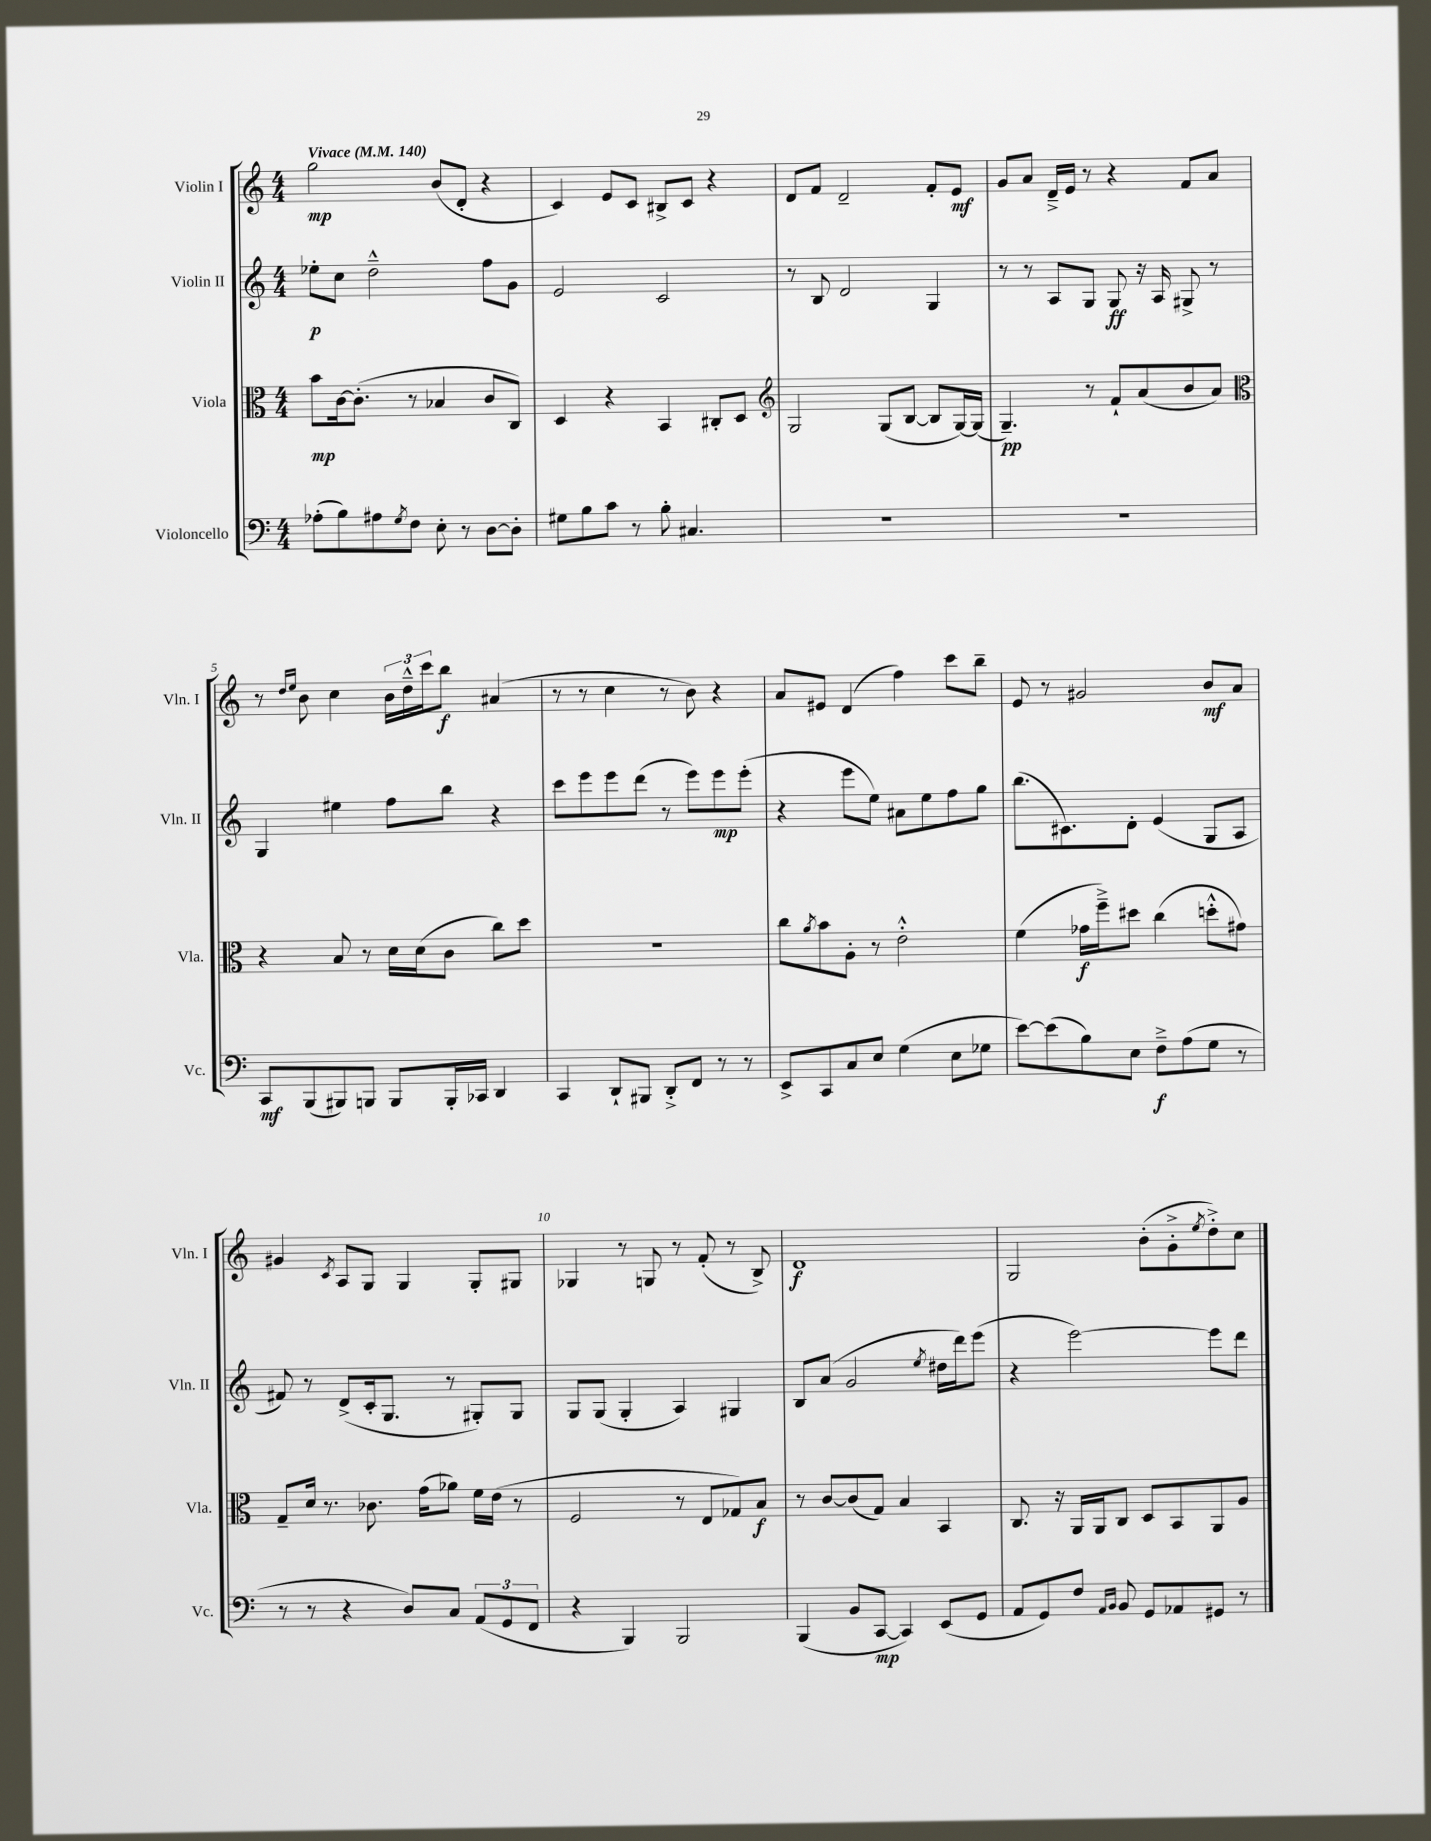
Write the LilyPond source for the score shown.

<<
\new StaffGroup <<
\new Staff = "s0" \with { instrumentName = "Violin I" shortInstrumentName = "Vln. I" } {
    \clef treble \key c \major \numericTimeSignature \time 4/4 \tempo "Vivace" 4 = 140
    g''2\mp b'8( d'8-. r4 |
    c'4) e'8 c'8 bis8-> c'8 r4 |
    d'8 f'8 d'2-- f'8-. e'8\mf |
    g'8 a'8 d'16---> e'16 r8 r4 f'8 a'8 |
    r8 \grace { d''16 e''16 } b'8 c''4 \tuplet 3/2 { b'16 d''16---^ c'''16 } b''8\f ais'4( |
    r8 r8 c''4 r8 b'8) r4 |
    a'8 eis'8 d'4( f''4) c'''8 b''8-- |
    e'8 r8 gis'2 b'8\mf a'8 |
    gis'4 \acciaccatura { c'8 } a8 g8 g4 g8-. gis8 |
    ges4 r8 g8 r8 f'8-.( r8 b8->) |
    d'1\f |
    g2 b'8-.( g'8-.-> \acciaccatura { e''8 } d''8-.->) c''8 \bar "|." |
}
\new Staff = "s1" \with { instrumentName = "Violin II" shortInstrumentName = "Vln. II" } {
    \clef treble \key c \major \numericTimeSignature \time 4/4
    ees''8-.\p c''8 d''2---^ f''8 g'8 |
    e'2 c'2 |
    r8 b8 d'2 g4 |
    r8 r8 a8 g8 g8\ff r16 a16 gis8-> r8 |
    g4 eis''4 f''8 b''8 r4 |
    c'''8 e'''8 e'''8 d'''8( r8 e'''8) e'''8\mp e'''8-.( |
    r4 e'''8 e''8) ais'8 e''8 f''8 g''8 |
    b''8.( cis'8.) d'8-. e'4( g8 a8 |
    fis'8) r8 d'8->( c'16-. g8. r8 gis8-.) gis8 |
    g8 g8( g4-. a4) gis4 |
    b8 a'8( g'2 \acciaccatura { e''8 } dis''16 d'''16) e'''8( |
    r4 e'''2~) e'''8 d'''8 \bar "|." |
}
\new Staff = "s2" \with { instrumentName = "Viola" shortInstrumentName = "Vla." } {
    \clef alto \key c \major \numericTimeSignature \time 4/4
    b'8\mp c'16~ c'8.-.( r8 bes4 c'8 c8) |
    d4 r4 b,4 cis8-. d8 |
    \clef treble g2 g8( b8~ b8 g16~) g16( |
    g4.--\pp) r8 f'8-! a'8( b'8 a'8) |
    \clef alto r4 b8 r8 d'16 d'16( c'8 c''8) d''8 |
    r1 |
    c''8 \acciaccatura { a'8 } b'8 a8-. r8 e'2-.-^ |
    f'4( ges'16\f f''16--->) dis''8 c''4( d''8-.-^ gis'8) |
    g8-- d'16 r8. ces'8. g'16( aes'8) f'16 e'16( r8 |
    f2 r8 e8 ges8) b8\f |
    r8 c'8~ c'8( g8) b4 b,4 |
    c8. r16 a,16 a,16 c8 d8 b,8 a,8 a8 \bar "|." |
}
\new Staff = "s3" \with { instrumentName = "Violoncello" shortInstrumentName = "Vc." } {
    \clef bass \key c \major \numericTimeSignature \time 4/4
    aes8-.( b8) ais8 \acciaccatura { g8 } f8 e8-. r8 d8~ d8-. |
    gis8 b8 c'8 r8 b8-. cis4. |
    R1 |
    R1 |
    c,8\mf b,,8( bis,,8) b,,8 b,,8 b,,16-. ces,16 d,4 |
    c,4 d,8-! bis,,8 d,8-.-> f,8 r8 r8 |
    e,8-> c,8 c8 e8 g4( e8 ges8 |
    e'8~) e'8( b8) e8 f8--->\f a8( g8 r8 |
    r8 r8 r4 d8) c8 \tuplet 3/2 { a,8( g,8 f,8 } |
    r4 b,,4) b,,2 |
    b,,4( b,8 c,8~\mp c,4) e,8( g,8 |
    a,8 g,8) f8 \grace { a,16 b,16 } b,8 g,8 aes,8 gis,8 r8 \bar "|." |
}
>>
>>
\layout { \context { \Score \override BarNumber.break-visibility = ##(#f #t #t) barNumberVisibility = #(every-nth-bar-number-visible 5) } }
